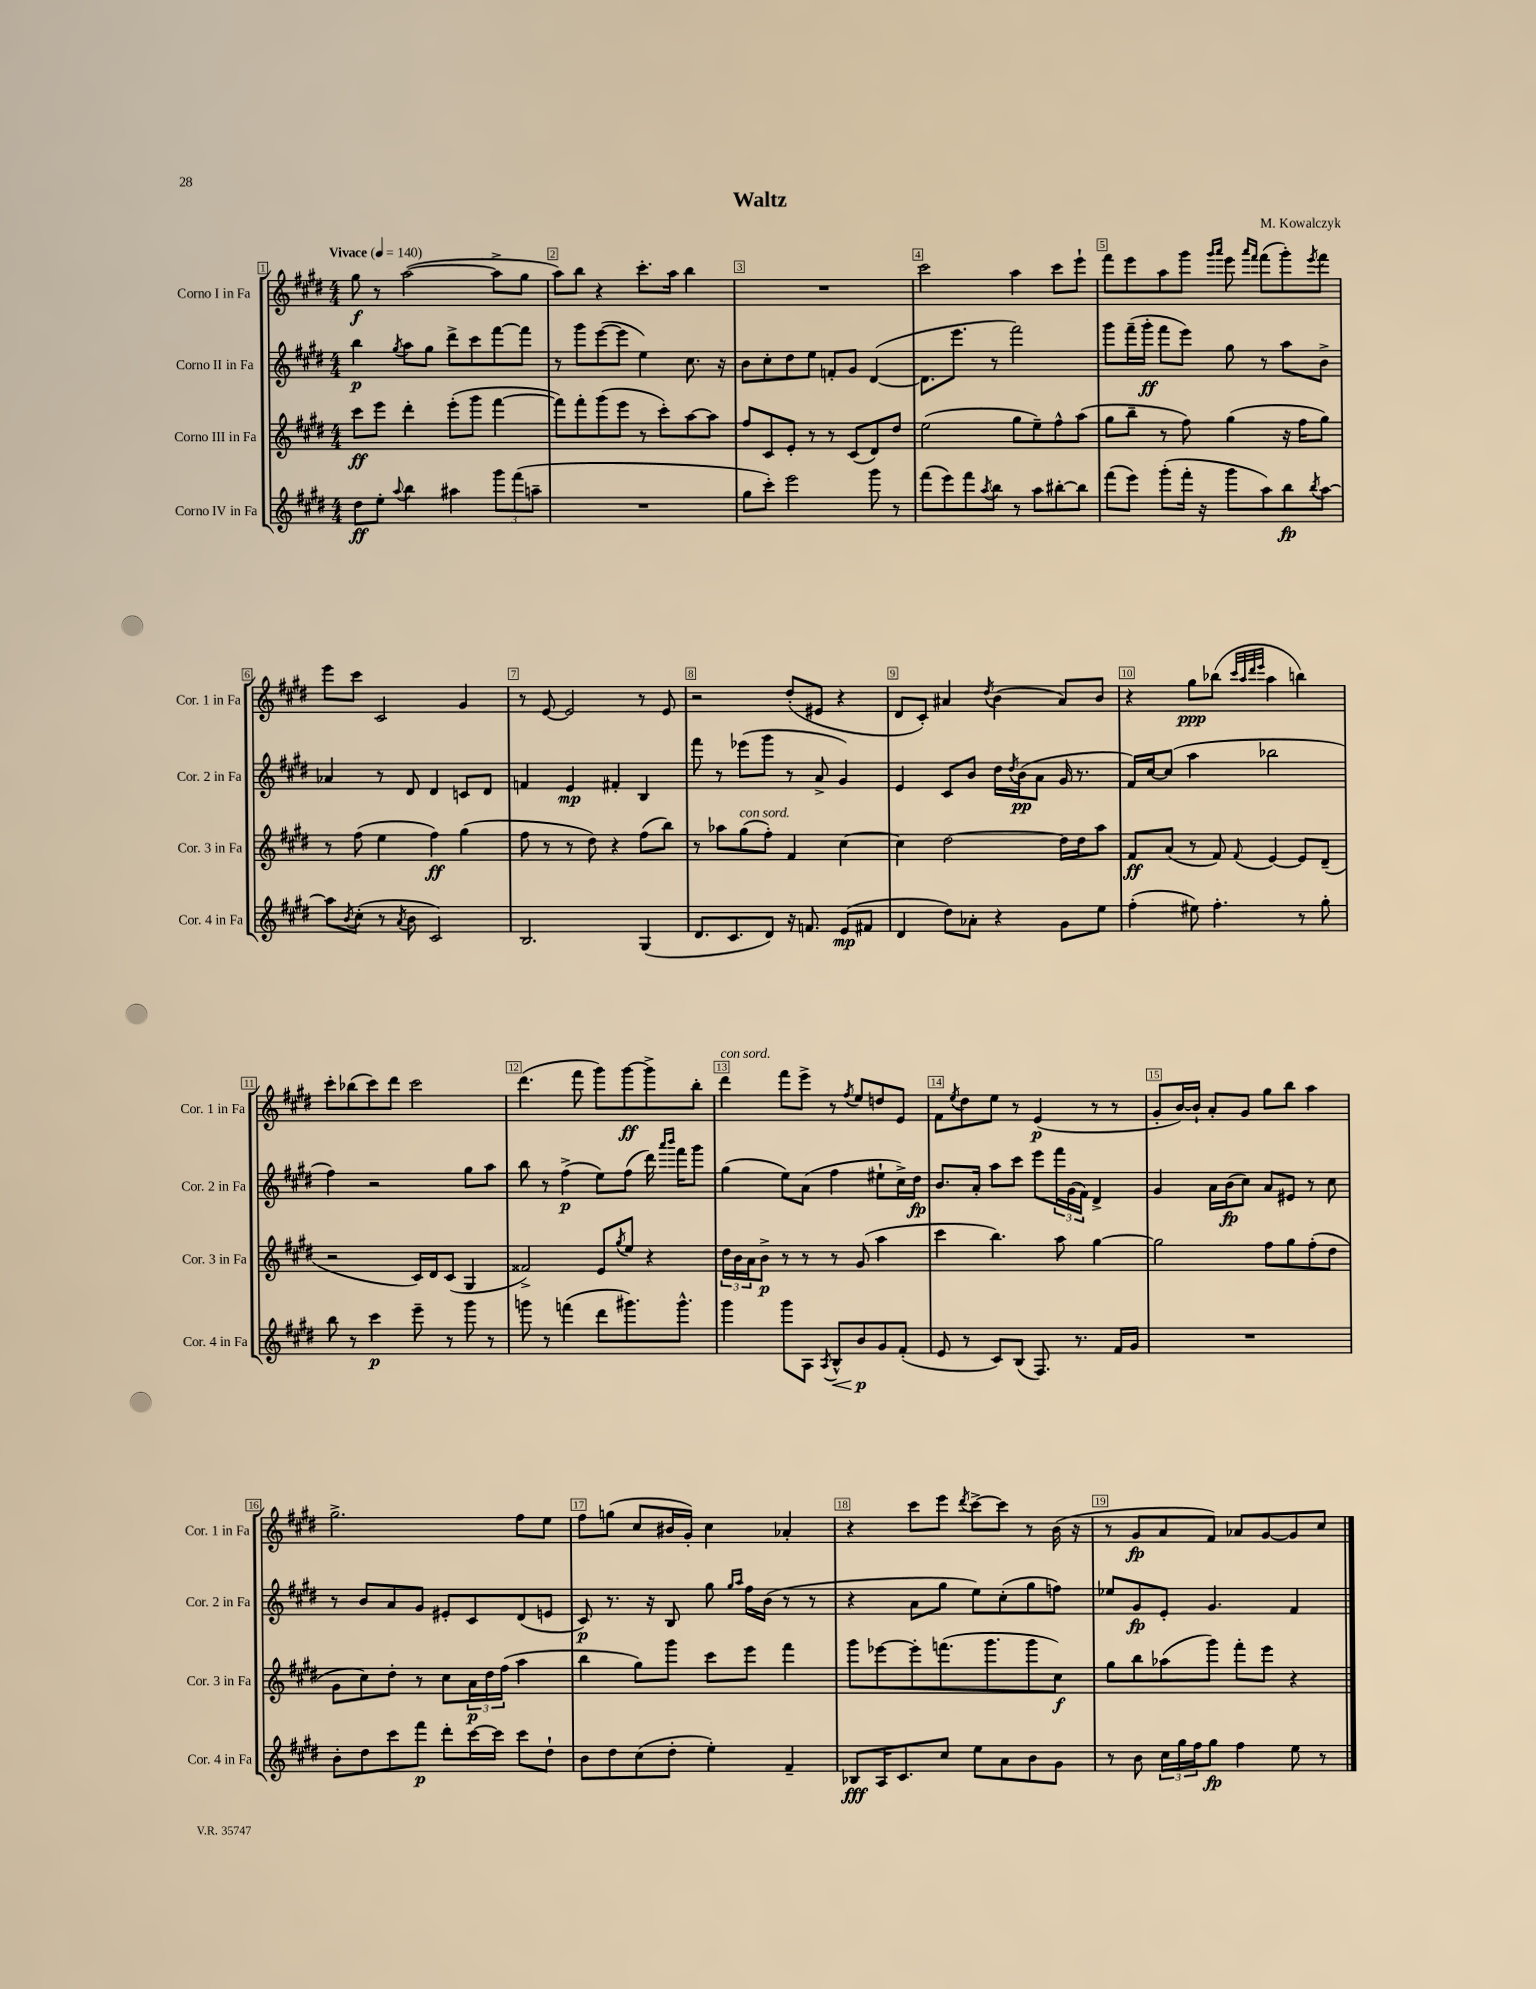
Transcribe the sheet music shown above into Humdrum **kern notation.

**kern	**kern	**kern	**kern
*staff4	*staff3	*staff2	*staff1
*clefG2	*clefG2	*clefG2	*clefG2
*k[f#c#g#d#]	*k[f#c#g#d#]	*k[f#c#g#d#]	*k[f#c#g#d#]
*M4/4	*M4/4	*M4/4	*M4/4
*MM140	*MM140	*MM140	*MM140
8dd#	8ccc#	4bb	8gg#
8ee'	8eee	.	8r
8qqaa	.	8qgg#	.
4bb	4ddd#'	8aa	([2aa
.	.	8gg#	.
4aa#	(8eee'	8ddd#^	.
.	8ggg#	8ccc#	.
12ggg#	[4fff#	[8fff#	8aa^]
(12fff#	.	.	.
.	.	8fff#]	8gg#
12aa~	.	.	.
=	=	=	=
1r	8fff#])	8r	8aa)
.	8fff#'	8ggg#	8bb
.	(8ggg#	([8eee	4r
.	8eee	8eee]	.
.	8r	4ee)	8.ccc#'
.	8ccc#')	.	.
.	.	.	16aa
.	[8aa	8.cc#	4bb
.	8aa]	.	.
.	.	16r	.
=	=	=	=
8gg#	8ff#	8b	1r
8ccc#')	8c#	8cc#'	.
2eee	8e'	8dd#	.
.	8r	8ee	.
.	8r	8f'	.
.	(8c#	8g#	.
8ggg#	8d#)	([4d#	.
8r	8dd#	.	.
=	=	=	=
(8fff#	(2ee	8.d#]	2ccc#
8eee)	.	.	.
.	.	8.eee	.
8fff#	.	.	.
8qaa	.	.	.
8bb	.	8r	.
8r	8gg#	2fff#)	4aa
8aa	8ee~)	.	.
[8bb#'	8ff#^^	.	8ccc#
8bb#]	(8aa	.	8eee`
=	=	=	=
(8fff#	8gg#	8ggg#	8fff#
8eee)	8bb~	(16fff#~	8eee
.	.	16ggg#'	.
(8ggg#'	8r	8fff#	8aa
16fff#'	8ff#)	8eee)	8ggg#
16r	.	.	.
.	.	.	16qqggg#
.	.	.	16qqaaa
8ggg#	(4gg#	8gg#	8eee
.	.	.	16qqaaa
.	.	.	16qqfff#
8aa)	.	8r	(8fff#
8bb	16r	8aa	8ggg#')
.	16ff#	.	.
8qbb	.	.	8qeee
[8aa	8gg#)	8b^	8fff#
=	=	=	=
8aa]	8r	4a-	8eee
8qb	.	.	.
(8cc#'	(8ff#	.	8ccc#
8r	4ee	8r	2c#
8qa	.	.	.
8b	.	8d#	.
2c#)	4ff#)	4d#	.
.	(4gg#	8c	4g#
.	.	8d#	.
=	=	=	=
2.B	8ff#	4f	8r
.	8r	.	[8e
.	8r	4e	2e]
.	8dd#)	.	.
.	4r	4f#'	.
(4G#	(8ff#	4B	8r
.	8bb)	.	8e
=	=	=	=
8.d#	8r	8fff#	2r
.	8aa-	8r	.
8.c#	.	.	.
.	(8gg#	(8eee-	.
8d#)	8ff#')	8ggg#	.
16r	4f#	8r	(8dd#'
8.f	.	.	.
.	.	8a^	8e#
(8e	[4cc#	4g#)	4r
8f#	.	.	.
=	=	=	=
4d#	4cc#]	4e	8d#
.	.	.	8c#')
8dd#)	[2dd#	8c#	4a#
8a-'	.	8b	.
.	.	.	8qdd#
4r	.	16dd#	(4b
.	.	8qdd#	.
.	.	(16b	.
.	.	8a	.
8g#	16dd#]	16g#	8a#)
.	16dd#	8.r	.
8ee	8aa	.	8b
=	=	=	=
(4ff#'	8f#	16f#)	4r
.	.	[16cc#	.
.	(8a	(8cc#]	.
8ee#)	8r	4aa	8gg#
4.ff#'	8f#)	.	(8bb-
.	.	.	32qqccc#
.	.	.	32qqaa
.	.	.	32qqddd#
.	8qqf#	.	32qqeee
.	[4e	2bb-	4aa
8r	8e]	.	4bb)
8gg#'	(8d#~	.	.
=	=	=	=
8bb	2r	4ff#)	8ccc#'
8r	.	.	(8bb-
4ccc#	.	2r	8ccc#)
.	.	.	8ddd#
8eee~	16c#)	.	2ccc#
.	16d#	.	.
8r	(8c#	.	.
8ggg#	4G#	8gg#	.
8r	.	8aa	.
=	=	=	=
8ggg	2f##^)	8bb	(4.ddd#
8r	.	8r	.
(4fff	.	(4ff#^	.
.	.	.	8fff#
8ddd#	8e	8ee)	8ggg#)
.	8qgg#	.	.
8.ggg#)	8ee	(8ff#	[8ggg#
.	4r	16ddd#)	8ggg#^]
.	.	16qqaaa	.
.	.	16qqbbb	.
8.ggg#^^	.	16fff#	.
.	.	8ggg#	8bb'
=	=	=	=
4ggg#	24dd#	(4gg#	4ddd#
.	24b	.	.
.	24a	.	.
.	8b^	.	.
8ggg#	8r	8ee)	8fff#
8A	8r	(8a	8eee^
8qA	.	.	.
8B^^	8r	4ff#	8r
.	.	.	8qff#
8b	(8g#	.	8ee
8g#	4aa	8ee#`	8dd
(8f#'	.	16cc#^)	8e
.	.	16dd#	.
=	=	=	=
8e	4ccc#	8.b	8f#
.	.	.	8qee
8r	.	.	8dd#
.	.	16a'	.
8c#)	4.bb)	8aa	8ee
(8B	.	8ccc#	8r
8.F#)	.	8eee	(4e
.	8aa	24fff#	.
.	.	(24g#	.
8.r	.	.	.
.	.	24f#)	.
.	[4gg#	4d#^	8r
16f#	.	.	8r
16g#	.	.	.
=	=	=	=
1r	2gg#]	4g#	8g#'
.	.	.	[16b)
.	.	.	16b`]
.	.	16a	8a'
.	.	(16b	.
.	.	8cc#)	8g#
.	8ff#	8a	8gg#
.	8gg#	8e#	8bb
.	(8ff#'	8r	4aa
.	8dd#	8cc#	.
=	=	=	=
8b'	8g#	8r	2.gg#^
8dd#	8cc#)	8b	.
8ccc#	8dd#'	8a	.
8fff#	8r	8g#	.
8ddd#'	8cc#	8e#'	.
[16ccc#	24a	8c#	.
.	24dd#	.	.
16ccc#]	.	.	.
.	(24ff#	.	.
8ccc#	4aa	(8d#	8ff#
8dd#`	.	8e	8ee
=	=	=	=
8b	4bb	8c#)	8ff#
8dd#	.	8.r	(8gg
(8cc#	8gg#)	.	8cc#
.	.	16r	.
8dd#'	8ggg#	8B	16b#
.	.	.	16g#')
4ee')	8ccc#	8gg#	4cc#
.	.	16qqgg#	.
.	.	16qqaa	.
.	8eee	16ff#	.
.	.	(16b	.
4f#~	4fff#	8r	4a-'
.	.	8r	.
=	=	=	=
8B-	8ggg#	4r	4r
16A	[8eee-	.	.
8.c#	.	.	.
.	8eee-']	8a	8ccc#
8cc#	(8.fff	8gg#	8eee
.	.	.	8qddd#
8ee	.	8ee)	[8ccc#^
.	8.ggg#	.	.
8a	.	(8cc#'	8ccc#]
8b	8ggg#	8gg#	8r
8g#	8cc#)	8ff)	(16b
.	.	.	16r
=	=	=	=
8r	8gg#	8ee-	8r
8b	8bb	8g#	8g#
24cc#	(8aa-	8e'	8a
24gg#	.	.	.
24ff#	.	.	.
8gg#	8ggg#)	4.g#	8f#)
4ff#	8fff#'	.	8a-
.	8eee	.	[8g#
8ee	4r	4f#	8g#]
8r	.	.	8cc#
==	==	==	==
*-	*-	*-	*-
